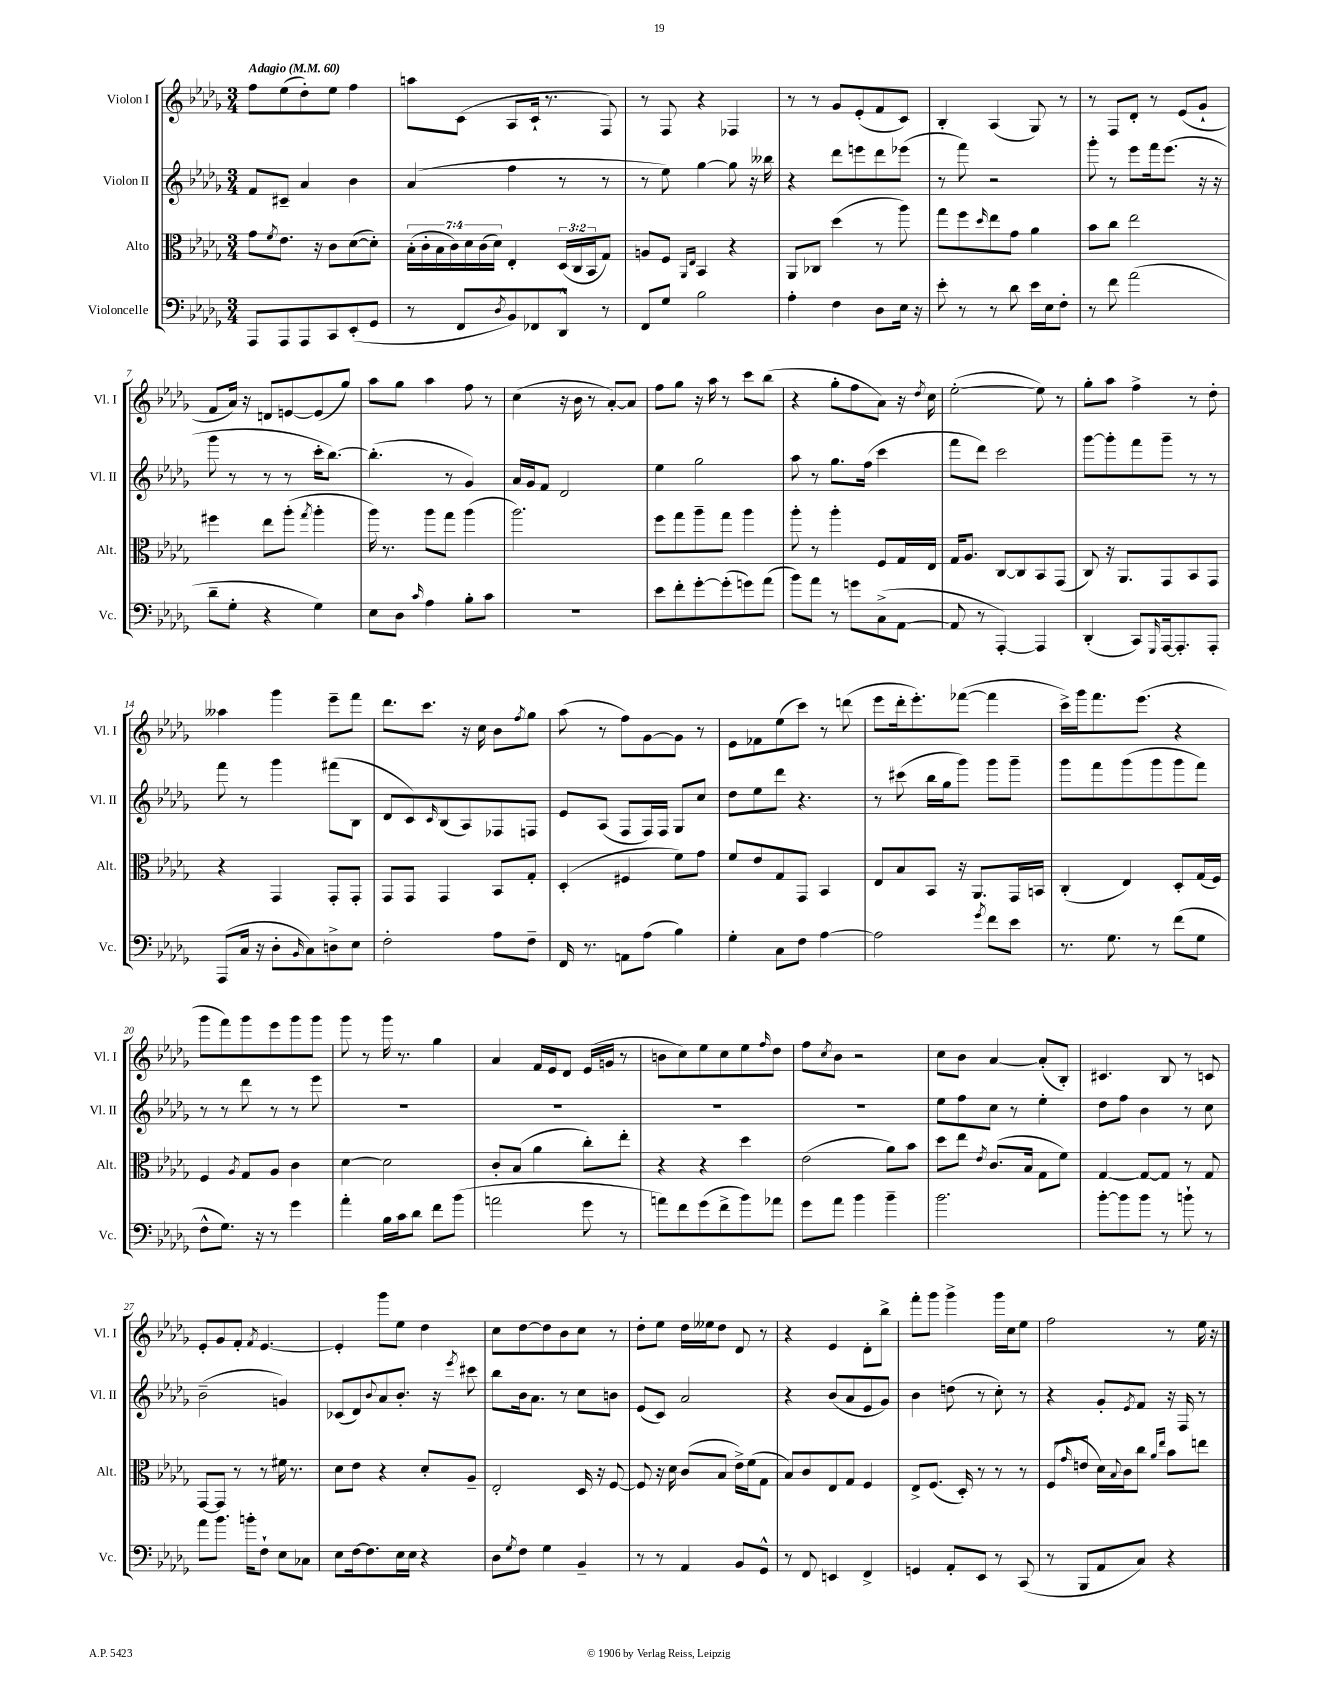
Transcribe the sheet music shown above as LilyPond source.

<<
\new StaffGroup <<
\new Staff = "s0" \with { instrumentName = "Violon I" shortInstrumentName = "Vl. I" } {
    \clef treble \key des \major \numericTimeSignature \time 3/4 \tempo "Adagio" 4 = 60
    f''8 ees''8( des''8-.) ees''8 f''4 |
    a''8 c'8( aes8 c'16-! r8. f8) |
    r8 f8 r4 fes4 |
    r8 r8 ges'8 ees'8-.( f'8 c'8) |
    bes4-. aes4( ges8) r8 |
    r8 f8 des'8-. r8 ees'8( ges'8-! |
    f'8 aes'16) r16 d'8 e'8~ e'8( ges''8) |
    aes''8 ges''8 aes''4 f''8 r8 |
    c''4( r16 bes'16 r8 aes'8~-.) aes'8 |
    f''8 ges''8 r16 aes''16 r8 c'''8 bes''8( |
    r4 ges''8-. f''8 aes'8) r16 \acciaccatura { des''8 } c''16 |
    ees''2~-.( ees''8) r8 |
    ges''8-. aes''8 f''4-> r8 des''8-. |
    aeses''4 ges'''4 ees'''8-- f'''8 |
    des'''8. c'''8. r16 c''16 bes'8 \acciaccatura { f''8 } ges''8 |
    aes''8( r8 f''8) ges'8~ ges'8 r8 |
    ees'8 fes'8 ees''8( c'''8) r8 d'''8( |
    ees'''8 des'''16-. ees'''8.-.) fes'''8~( fes'''4 |
    c'''16->) ges'''16 f'''8. ees'''8.( r4 |
    ges'''8 f'''8) ges'''8 ees'''8 ges'''8 ges'''8 |
    ges'''8 r8 ges'''16 r8. ges''4 |
    aes'4 f'16 ees'16 des'8 ees'16( g'16 r8 |
    b'8 c''8) ees''8 c''8 ees''8 \grace { f''16 } des''8 |
    f''8 \acciaccatura { c''8 } bes'8 r2 |
    c''8 bes'8 aes'4~ aes'8-.( bes8-.) |
    cis'4. bes8 r8 c'8 |
    ees'8-. ges'8 f'8-. \acciaccatura { f'8 } ees'4.~ |
    ees'4-. ges'''8 ees''8 des''4 |
    c''8 des''8~ des''8 bes'8 c''8 r8 |
    des''8-. ees''8 des''16 eeses''16 des''8 des'8 r8 |
    r4 ees'4 des'8-. bes''8-> |
    f'''8-. ges'''8 ges'''4-> ges'''16 c''16 ees''8 |
    f''2 r8 ees''16 r16 \bar "|." |
}
\new Staff = "s1" \with { instrumentName = "Violon II" shortInstrumentName = "Vl. II" } {
    \clef treble \key des \major \numericTimeSignature \time 3/4
    f'8 cis'8-- aes'4 bes'4 |
    aes'4( f''4 r8 r8 |
    r8 ees''8) ges''4~ ges''8 r16 beses''16 |
    r4 des'''8 e'''8 des'''8 ees'''8( |
    r8 f'''8) r2 |
    ges'''8-. r8 ees'''8 f'''16 ees'''8.( r16 r16 |
    ges'''8 r8 r8 r8 c'''16-. bes''8.~) |
    bes''4.-.( r8 ges'4) |
    aes'16 ges'16 f'8 des'2 |
    ees''4 ges''2 |
    aes''8 r8 ges''8. f''16( c'''4 |
    f'''8 des'''8) c'''2 |
    ges'''8~ ges'''8-. f'''8 ges'''8-- r8 r8 |
    f'''8 r8 ges'''4 fis'''8( bes8 |
    des'8 c'8) \grace { c'16 } bes8( aes8) fes8 f8 |
    ees'8 aes8( f8 f16) f16 ges8 c''8 |
    des''8 ees''8 des'''8 r4. |
    r8 cis'''8( bes''16 ges''16 ges'''8) ges'''8 ges'''8-- |
    ges'''8 f'''8 ges'''8( ges'''8 ges'''8 f'''8) |
    r8 r8 des'''8 r8 r8 ees'''8 |
    R2. |
    R2. |
    R2. |
    R2. |
    ees''8 f''8 c''8 r8 ees''4-. |
    des''8 f''8 bes'4 r8 c''8 |
    bes'2--( g'4) |
    ces'8( des'8) \appoggiatura { bes'8 } aes'8 bes'8.-. r16 \acciaccatura { ees'''8 } cis'''8 |
    bes''8 bes'16 aes'8. r8 c''8 b'8 |
    ees'8( c'8) aes'2 |
    r4 bes'8( aes'8 ees'8 ges'8) |
    bes'4 d''8( r8 c''8-.) r8 |
    r4 ges'8-. \acciaccatura { ees'8 } f'8 r16 f16 r8 \bar "|." |
}
\new Staff = "s2" \with { instrumentName = "Alto" shortInstrumentName = "Alt." } {
    \clef alto \key des \major \numericTimeSignature \time 3/4 \override Staff.TupletNumber.text = #tuplet-number::calc-fraction-text
    ges'8 \acciaccatura { f'8 } ees'8. r16 c'8 des'8~( des'8-.) |
    \tuplet 7/4 { bes16-.( c'16-. bes16 c'16) des'16 c'16( des'16) } ees4-. \tuplet 3/2 { des16( c16 bes,16 } ges8) |
    a8 f8 \grace { aes,16 ees16 } bes,4 r4 |
    aes,8 ces8 des''4( r8 aes''8) |
    ges''8 f''8 \grace { des''16 } ees''8 ges'8 aes'4 |
    bes'8 c''8 ees''2 |
    fis''4 ees''8 aes''8-.( \acciaccatura { ges''8 } aes''4-. |
    aes''16) r8. aes''8 ges''8 aes''4( |
    aes''2.) |
    f''8 ges''8 aes''8-- ges''8 aes''4 |
    aes''8-. r8 aes''4-. f8 ges16 ees16 |
    ges16 aes8. c8~ c8 bes,8 ges,8( |
    c8) r16 aes,8. ges,8 bes,8 ges,8 |
    r4 ges,4 ges,8-. ges,8-. |
    ges,8 ges,8 ges,4 bes,8 ges8-. |
    des4-.( fis4 f'8) ges'8 |
    f'8 ees'8 ges8 ges,8 bes,4 |
    ees8 bes8 bes,8 r16 aes,8. ges,16 b,16 |
    c4-.( ees4) des8-. ges16( f16) |
    f4 \acciaccatura { aes8 } ges8 aes8 c'4 |
    des'4~ des'2 |
    c'8-. bes8( aes'4 c''8-.) ees''8-. |
    r4 r4 des''4 |
    ees'2( aes'8) bes'8 |
    des''8 ees''8 \acciaccatura { ees'8 } c'8.( bes16 ges8 f'8) |
    ges4~ ges8~ ges8 r8 ges8 |
    ges,8~ ges,8 r8 r8 fis'16 r8. |
    des'8 ees'8 r4 des'8-. aes8-- |
    ees2-. des16 r16 f8~ |
    f8 r16 des'16 c'8( bes8 ees'16->) f'16( ges8 |
    bes8) c'8 ees8 ges8 f4 |
    ees8-> f8.( des16-.) r8 r8 r8 |
    f8( \grace { ges'16 } e'8 des'16) \appoggiatura { bes8 } c'16 c''8 \grace { aes'16 ees''16 } bes'8 e''8 \bar "|." |
}
\new Staff = "s3" \with { instrumentName = "Violoncelle" shortInstrumentName = "Vc." } {
    \clef bass \key des \major \numericTimeSignature \time 3/4
    aes,,8 aes,,8 aes,,8 c,8 ees,8-.( ges,8 |
    r8 f,8 \acciaccatura { des8 } bes,8) fes,8 des,8-^ r8 |
    f,8 ges8 bes2 |
    aes4-. f4 des8 ees16 r16 |
    ees'8-. r8 r8 des'8 ees'16 ees16 f8-. |
    r8 f'8 aes'2( |
    des'8-- ges8-. r4 ges4) |
    ees8 des8 \grace { c'16 } aes4 bes8-. c'8 |
    R2. |
    ees'8 f'8-. ges'8~-. ges'8-.( g'8) aes'8( |
    bes'8) aes'8 r8 g'8 c8->( aes,8~ |
    aes,8 r8 aes,,4~-.) aes,,4 |
    des,4-.( c,8) \grace { ges,,16 } aes,,16~ aes,,8.-. aes,,8-. |
    aes,,8( c16 r16 des8-. \grace { bes,16 } c8) d8-> ees8 |
    f2-. aes8 f8-- |
    f,16 r8. a,8 aes8( bes4) |
    ges4-. c8 f8 aes4~ |
    aes2 \acciaccatura { ges'8 } f'8 ees'8 |
    r8. ges8. r8 f'8( ges8 |
    f8-^ ges8.) r16 r8 ges'4 |
    aes'4-. bes16 c'16 des'8 f'8 bes'8( |
    a'2 ges'8 r8 |
    a'8) f'8 ges'8( f'8-> bes'8) aes'8 |
    ges'8 aes'8 bes'4 bes'4-- |
    bes'2. |
    bes'8~-. bes'8 bes'8 r8 b'8-! r8 |
    aes'8 bes'8. b'16-. f8-! ees8 ces8 |
    ees8 f16~ f8. ees16 ees16 r4 |
    des8 \acciaccatura { ges8 } f8 ges4 bes,4-- |
    r8 r8 aes,4 bes,8 ges,8-^ |
    r8 f,8 e,4 f,4-> |
    g,4 aes,8-. ees,8 r8 c,8( |
    r8 bes,,8 aes,8 c8) r4 \bar "|." |
}
>>
>>
